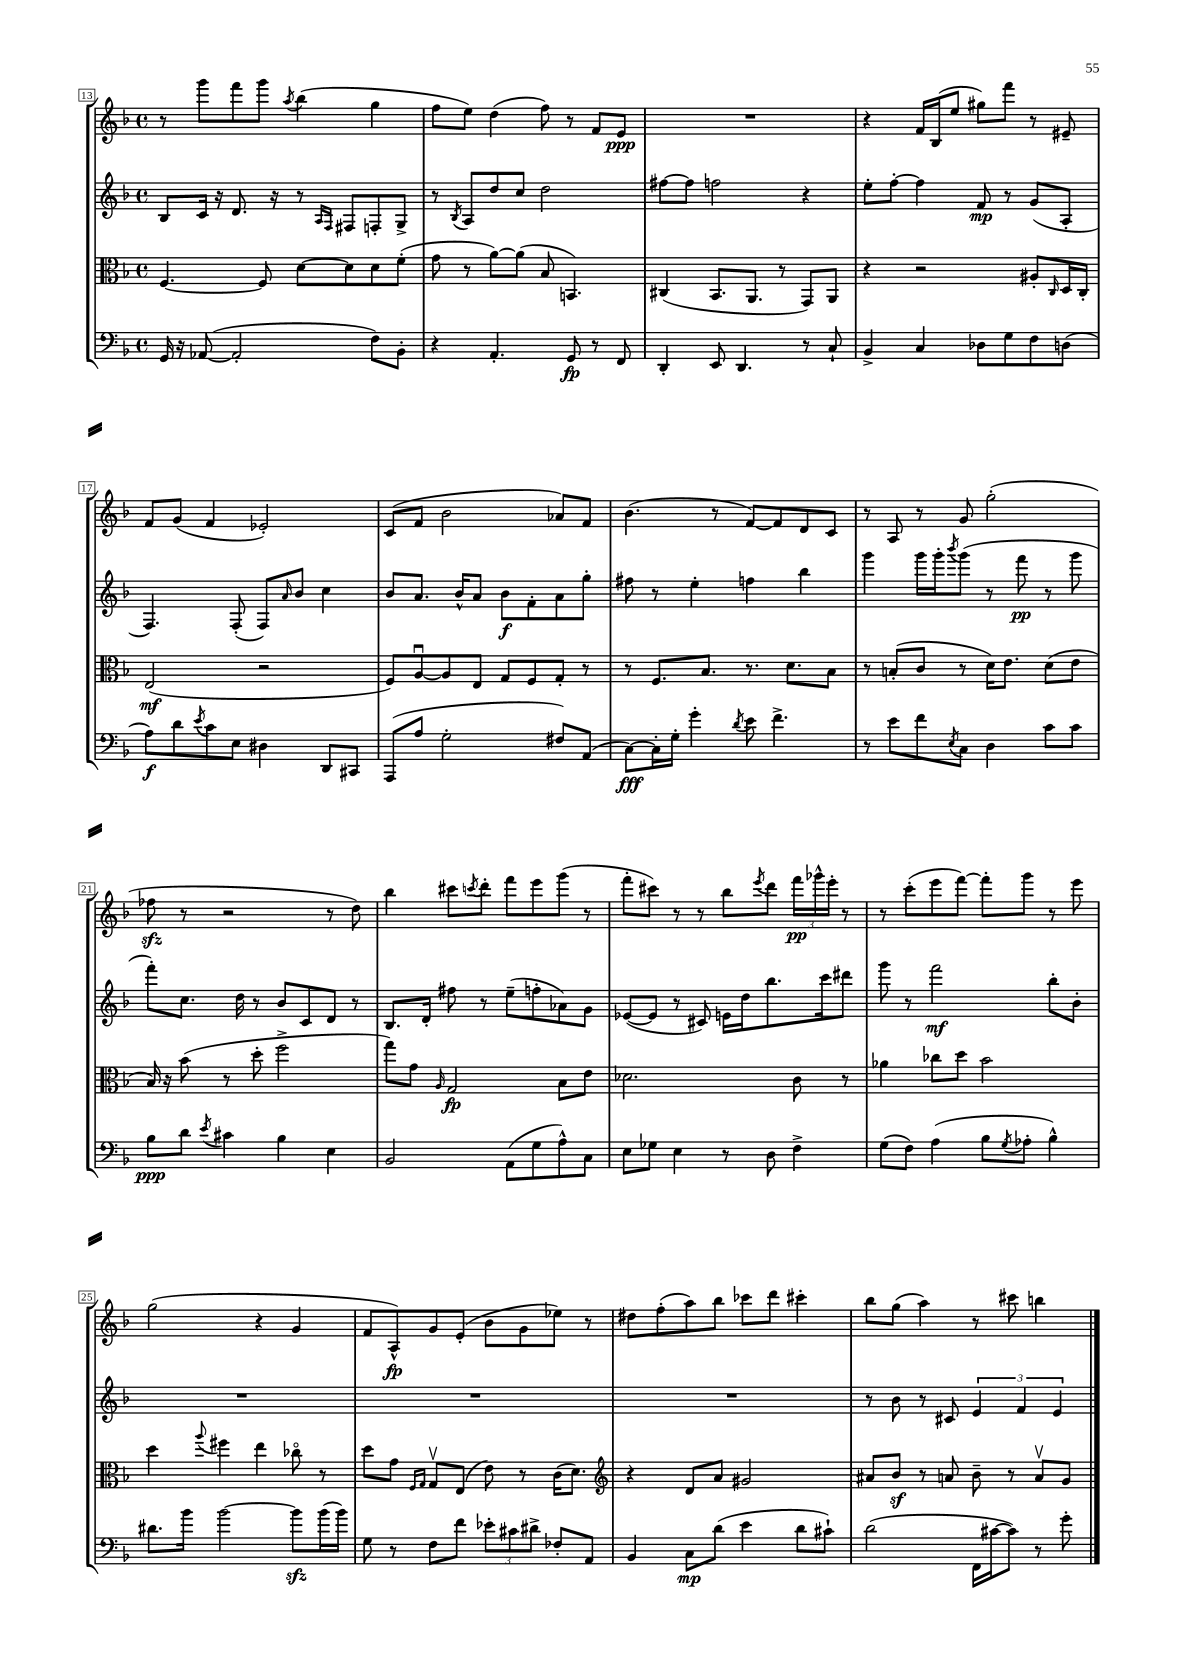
<<
\new StaffGroup <<
\new Staff = "s0" {
    \clef treble \key f \major \defaultTimeSignature \time 4/4
    r8 g'''8 f'''8 g'''8 \acciaccatura { a''8 } bes''4( g''4 |
    f''8 e''8) d''4( f''8) r8 f'8 e'8\ppp |
    R1 |
    r4 f'16 bes16( e''8 gis''8) f'''8 r8 eis'8-- |
    f'8 g'8( f'4 ees'2-.) |
    c'8( f'8 bes'2 aes'8) f'8 |
    bes'4.( r8 f'8~) f'8 d'8 c'8 |
    r8 a8 r8 g'8 g''2-.( |
    fes''8\sfz r8 r2 r8 d''8) |
    bes''4 cis'''8 \acciaccatura { c'''8 } d'''8-. f'''8 e'''8 g'''8( r8 |
    f'''8-. cis'''8) r8 r8 bes''8 \acciaccatura { e'''8 } d'''8 \tuplet 3/2 { f'''16\pp ges'''16-^ e'''16-. } r8 |
    r8 c'''8-.( e'''8 f'''8~) f'''8-. g'''8 r8 e'''8 |
    g''2( r4 g'4 |
    f'8 a8-^\fp) g'8 e'8-.( bes'8 g'8 ees''8) r8 |
    dis''8 f''8-.( a''8) bes''8 ces'''8 d'''8 cis'''4-. |
    bes''8 g''8( a''4) r8 cis'''8 b''4 \bar "|." |
}
\new Staff = "s1" {
    \clef treble \key f \major \defaultTimeSignature \time 4/4
    bes8 c'16 r16 d'8. r16 r8 \grace { a16 f16 } fis8 f8-. g8-> |
    r8 \acciaccatura { bes8 } a8 d''8 c''8 d''2 |
    fis''8~ fis''8 f''2 r4 |
    e''8-. f''8~-. f''4 f'8\mp r8 g'8( a8-. |
    f4.) f8-.( f8) \grace { a'16 } bes'8 c''4 |
    bes'8 a'8. bes'16-^ a'8 bes'8\f f'8-. a'8 g''8-. |
    fis''8 r8 e''4-. f''4 bes''4 |
    g'''4 g'''16 g'''16-. \acciaccatura { bes'''8 } g'''8( r8 f'''8\pp r8 g'''8 |
    f'''8-.) c''8. d''16 r8 bes'8 c'8 d'8 r8 |
    bes8. d'16-. fis''8 r8 e''8--( f''8-. aes'8) g'8 |
    ees'8~( ees'8 r8 cis'8) e'16 d''16 bes''8. c'''16 dis'''8 |
    g'''8 r8 f'''2\mf bes''8-. bes'8-. |
    R1 |
    R1 |
    R1 |
    r8 bes'8 r8 cis'8 \tuplet 3/2 { e'4 f'4 e'4 } \bar "|." |
}
\new Staff = "s2" {
    \clef alto \key f \major \defaultTimeSignature \time 4/4
    f4.~ f8 d'8~ d'8 d'8 f'8-.( |
    g'8 r8 a'8~) a'8( bes8 b,4.) |
    cis4( bes,8. a,8. r8 g,8) a,8 |
    r4 r2 ais8-. \grace { c16 } d16 c16-. |
    e2\mf( r2 |
    f8) a8~\downbow a8 e8 g8 f8 g8-. r8 |
    r8 f8. bes8. r8. d'8. bes8 |
    r8 b8-.( c'8 r8 d'16) e'8. d'8( e'8 |
    bes16) r16 bes'8( r8 d''8-. f''2-> |
    g''8) g'8 \grace { a16 } g2\fp bes8 e'8 |
    des'2. c'8 r8 |
    aes'4 ces''8 d''8 bes'2 |
    d''4 \appoggiatura { a''8 } fis''4 e''4 ces''8\flageolet r8 |
    d''8 g'8 \grace { f16 g16 } g8\upbow e8( e'8) r8 c'16( d'8.) |
    \clef treble r4 d'8 a'8 gis'2 |
    ais'8 bes'8\sf r8 a'8 bes'8-- r8 a'8\upbow g'8 \bar "|." |
}
\new Staff = "s3" {
    \clef bass \key f \major \defaultTimeSignature \time 4/4
    g,16 r16 aes,8~( aes,2-. f8) bes,8-. |
    r4 a,4.-. g,8\fp r8 f,8 |
    d,4-. e,8 d,4. r8 c8-! |
    bes,4-> c4 des8 g8 f8 d8( |
    a8\f) d'8 \acciaccatura { e'8 } c'8 e8 dis4 d,8 cis,8 |
    a,,8( a8 g2-. fis8) a,8( |
    c8~\fff) c16-. g16-. g'4-. \acciaccatura { d'8 } e'8 f'4.-> |
    r8 e'8 f'8 \acciaccatura { e8 } c8 d4 c'8 c'8 |
    bes8\ppp d'8 \acciaccatura { e'8 } cis'4 bes4 e4 |
    bes,2 a,8( g8 a8-^) c8 |
    e8 ges8 e4 r8 d8 f4-> |
    g8( f8) a4( bes8 \acciaccatura { g8 } aes8-. bes4-^) |
    dis'8. bes'16 bes'2~ bes'8\sfz bes'16( bes'16) |
    g8 r8 f8 f'8 \tuplet 3/2 { ees'8-. cis'8 dis'8-> } fes8-. a,8 |
    bes,4 c8\mp d'8( e'4 d'8 cis'8-!) |
    d'2( f,16 cis'16~ cis'8) r8 g'8-. \bar "|." |
}
>>
>>
\layout { \context { \Score currentBarNumber = #13 \override BarNumber.stencil = #(make-stencil-boxer 0.1 0.3 ly:text-interface::print) } }
